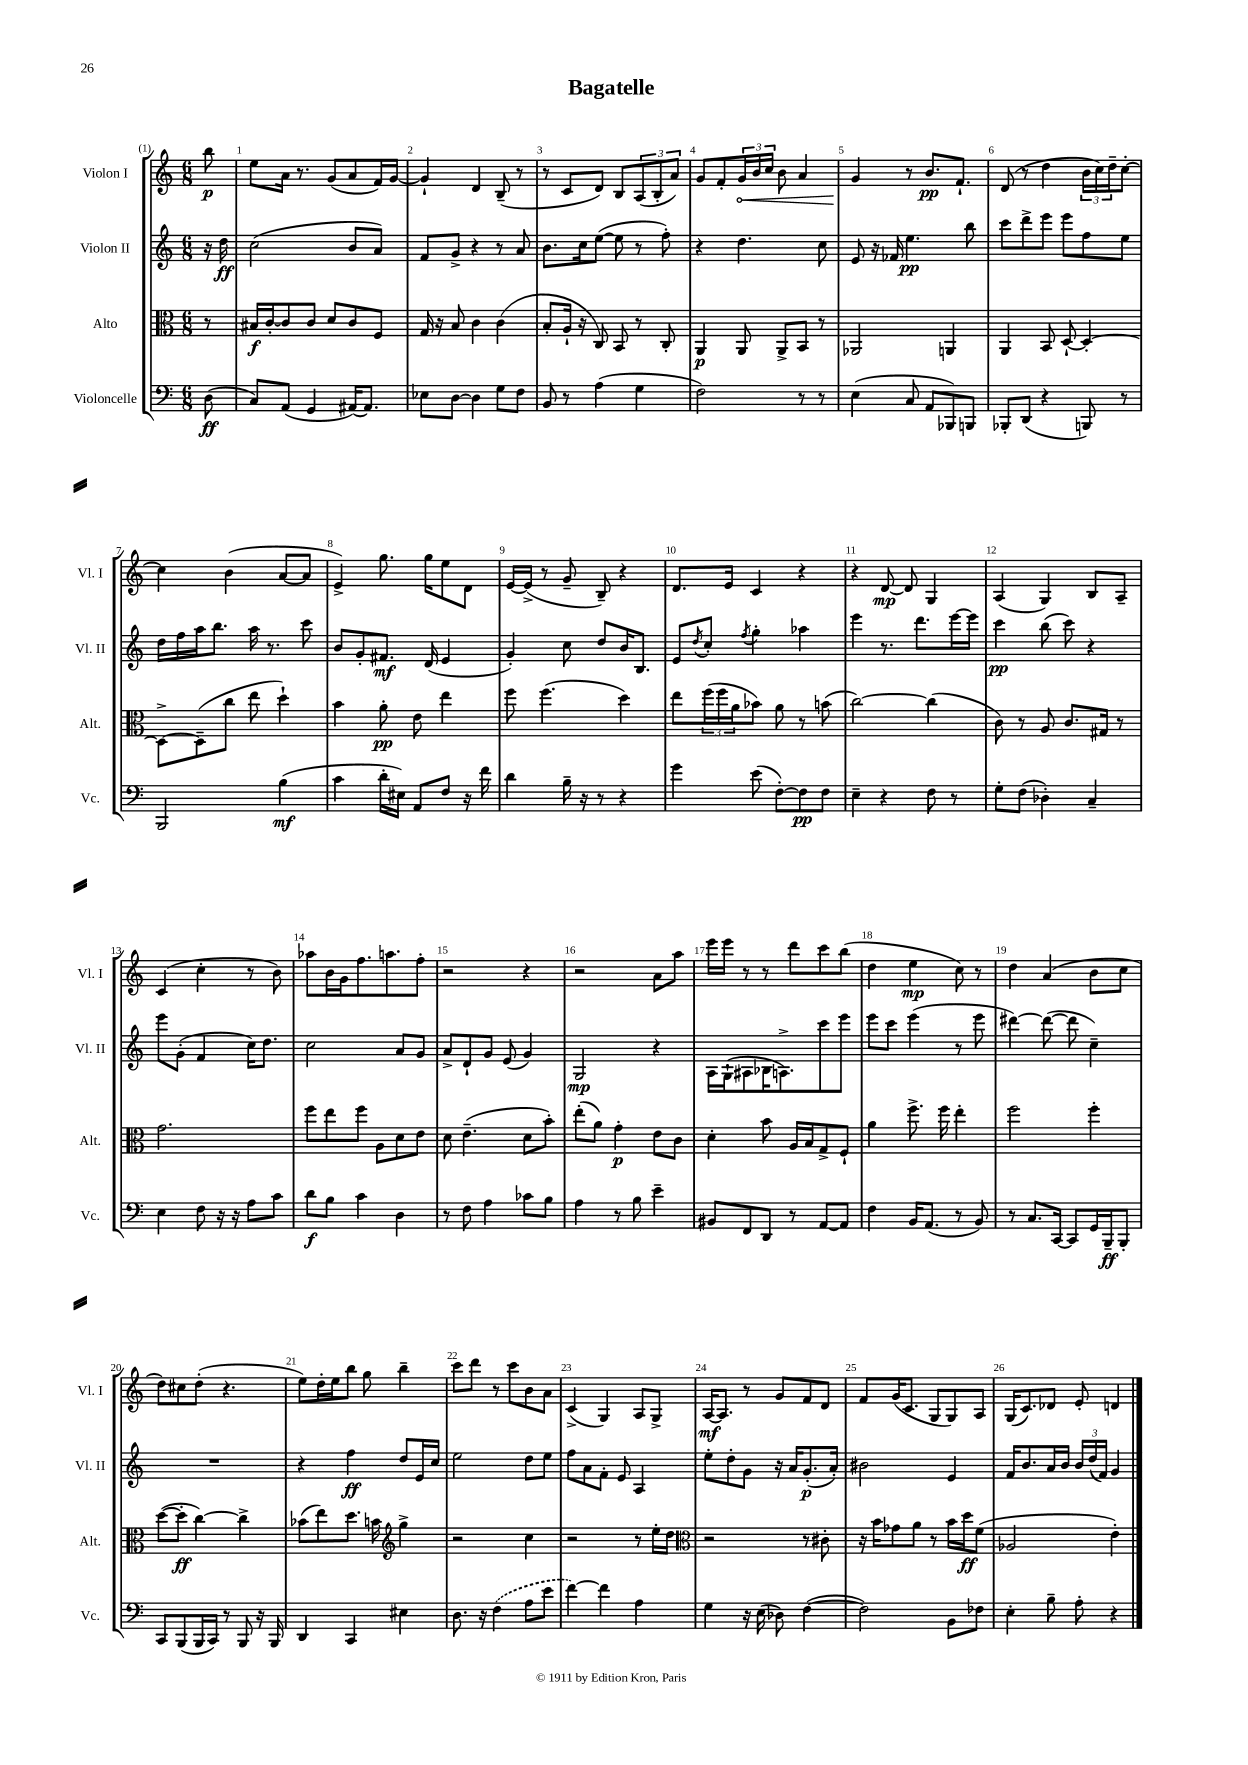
\header { title = "Bagatelle" }
<<
\new StaffGroup <<
\new Staff = "s0" \with { instrumentName = "Violon I" shortInstrumentName = "Vl. I" } {
    \clef treble \key c \major \numericTimeSignature \time 6/8 \partial 8
    b''8\p |
    e''8 a'16 r8. g'8( a'8 f'16) g'16~ |
    g'4-! d'4 b8--( r8 |
    r8 c'8 d'8) b8 \tuplet 3/2 { a8( b8-. a'8) } |
    g'8 f'8-. \tuplet 3/2 { \once \override Hairpin.circled-tip = ##t g'16\< b'16 c''16 } b'8 a'4 |
    g'4\! r8 b'8.\pp f'8.-! |
    d'8( r8 d''4 \tuplet 3/2 { b'16 c''16) d''16-- } c''8~-. |
    c''4 b'4( a'8~ a'8 |
    e'4->) g''8. g''16 e''8 d'8 |
    e'16~ e'16->( r8 g'8-- b8--) r4 |
    d'8. e'16 c'4 r4 |
    r4 d'8~\mp d'8 g4 |
    a4( g4) b8 a8-- |
    c'4( c''4-. r8 b'8) |
    aes''8 b'16 g'16 f''8. a''8. f''8-. |
    r2 r4 |
    r2 a'8 a''8 |
    e'''16 e'''16 r8 r8 d'''8 c'''8 b''8( |
    d''4 e''4\mp c''8) r8 |
    d''4 a'4( b'8 c''8 |
    d''8) cis''8 d''8-.( r4. |
    e''8) d''16-. e''16 b''8 g''8 b''4-- |
    c'''8 d'''8 r8 c'''8 b'8 a'8 |
    c'4->( g4) a8 g8-> |
    a16~\mf a8. r8 g'8 f'8 d'8 |
    f'8 g'16( c'8. g8 g8) a8 |
    g16( c'8.) des'8 e'8-. d'4 \bar "|." |
}
\new Staff = "s1" \with { instrumentName = "Violon II" shortInstrumentName = "Vl. II" } {
    \clef treble \key c \major \numericTimeSignature \time 6/8 \partial 8
    r16 d''16\ff |
    c''2( b'8 a'8) |
    f'8 g'8-> r4 r8 a'8 |
    b'8. c''16 e''8~( e''8 r8 f''8-.) |
    r4 d''4. c''8 |
    e'8 r16 fes'16 e''4.\pp b''8 |
    c'''8 d'''8-> e'''8 e'''8 f''8 e''8 |
    d''16 f''16 a''16 b''8. a''16 r8. c'''8 |
    b'8 g'8-. fis'8.\mf d'16( e'4 |
    g'4-.) c''8 d''8 b'16 b8. |
    e'8 \acciaccatura { d''8 } c''8-. \acciaccatura { f''8 } g''4-. aes''4 |
    e'''4 r8. d'''8. e'''16~ e'''16 |
    c'''4\pp b''8( c'''8) r4 |
    e'''8 g'8-.( f'4 c''16) d''8. |
    c''2 a'8 g'8 |
    a'8-> d'8-! g'8 e'8( g'4) |
    g2\mp r4 |
    a16 g16-!( ais8 bes16 a8.->) c'''8 e'''8 |
    e'''8 c'''8 e'''4( r8 e'''8 |
    dis'''4~) dis'''8~( dis'''8 c''4--) |
    R2. |
    r4 f''4\ff d''8 e'16 c''16 |
    e''2 d''8 e''8 |
    f''8 a'8 f'8-. e'8 a4 |
    e''8-. d''8-. g'8 r16 a'16 g'8.-.\p( a'16-.) |
    bis'2 e'4 |
    f'16 b'8. a'16 b'16 \tuplet 3/2 { b'16 d''16( f'16) } g'4 \bar "|." |
}
\new Staff = "s2" \with { instrumentName = "Alto" shortInstrumentName = "Alt." } {
    \clef alto \key c \major \numericTimeSignature \time 6/8 \partial 8
    r8 |
    bis16\f c'16~-. c'8 c'8 d'8 c'8 f8 |
    g16 r16 b8 c'4 c'4( |
    b8-. a16-! r16 c8) b,8 r8 c8-. |
    a,4\p a,8 a,8-> b,8 r8 |
    aes,2 a,4 |
    a,4 b,8 d8~-! d4~-. |
    d8~-> d8--( c''8 e''8 d''4-!) |
    b'4 a'8-.\pp e'8 e''4 |
    f''8 f''4.( d''4) |
    e''8 \tuplet 3/2 { f''16( f''16 a'16 } bes'8) a'8 r8 b'8( |
    c''2~) c''4( |
    c'8) r8 a8 c'8. gis16 r8 |
    g'2. |
    f''8 e''8 f''8 a8 d'8 e'8 |
    d'8 e'4.--( d'8 b'8-.) |
    e''8-.( a'8) g'4-.\p e'8 c'8 |
    d'4-. b'8 a16 b16 g8-> f8-! |
    a'4 f''8.-> f''16 e''4-. |
    f''2 f''4-. |
    d''8~( d''8-.\ff c''4~) c''4-> |
    bes'8( e''8) d''8. b'16 \clef treble g''4-> |
    r2 c''4 |
    r2 r8 e''16-. d''16 |
    \clef alto r2 r8 cis'8-. |
    r16 b'16 ges'8 a'8 r8 b'16 d''16\ff f'8( |
    aes2 e'4-.) \bar "|." |
}
\new Staff = "s3" \with { instrumentName = "Violoncelle" shortInstrumentName = "Vc." } {
    \clef bass \key c \major \numericTimeSignature \time 6/8 \partial 8
    d8\ff( |
    c8) a,8( g,4 ais,16~) ais,8. |
    ees8 d8~ d4 g8 f8 |
    b,8 r8 a4( g4 |
    f2) r8 r8 |
    e4( c8 a,8 bes,,8) b,,8 |
    bes,,8-. d,8( r4 b,,8) r8 |
    b,,2 b4\mf( |
    c'4 d'16-. eis16) a,8 f8 r16 f'16 |
    d'4 b16-- r16 r8 r4 |
    g'4 e'8( f8~-.) f8\pp f8 |
    e4-- r4 f8 r8 |
    g8-. f8( des4-.) c4-- |
    e4 f8 r16 r16 a8 c'8 |
    d'8\f b8 c'4 d4 |
    r8 f8 a4 ces'8 b8 |
    a4 r8 b8 e'4-- |
    bis,8 f,8 d,8 r8 a,8~ a,8 |
    f4 b,16 a,8.( r8 b,8) |
    r8 c8. c,16~ c,8 g,16 b,,16--\ff b,,8-. |
    c,8 b,,8( b,,16 c,16) r8 b,,8 r16 b,,16 |
    d,4 c,4 eis4 |
    d8. r16 \once \slurDashed f4( a8 e'8 |
    f'4~) f'4 a4 |
    g4 r16 e16( des8) f4~( |
    f2) b,8 fes8 |
    e4-. b8-- a8-. r4 \bar "|." |
}
>>
>>
\layout { \context { \Score \override BarNumber.break-visibility = ##(#f #t #t) barNumberVisibility = #all-bar-numbers-visible } }
